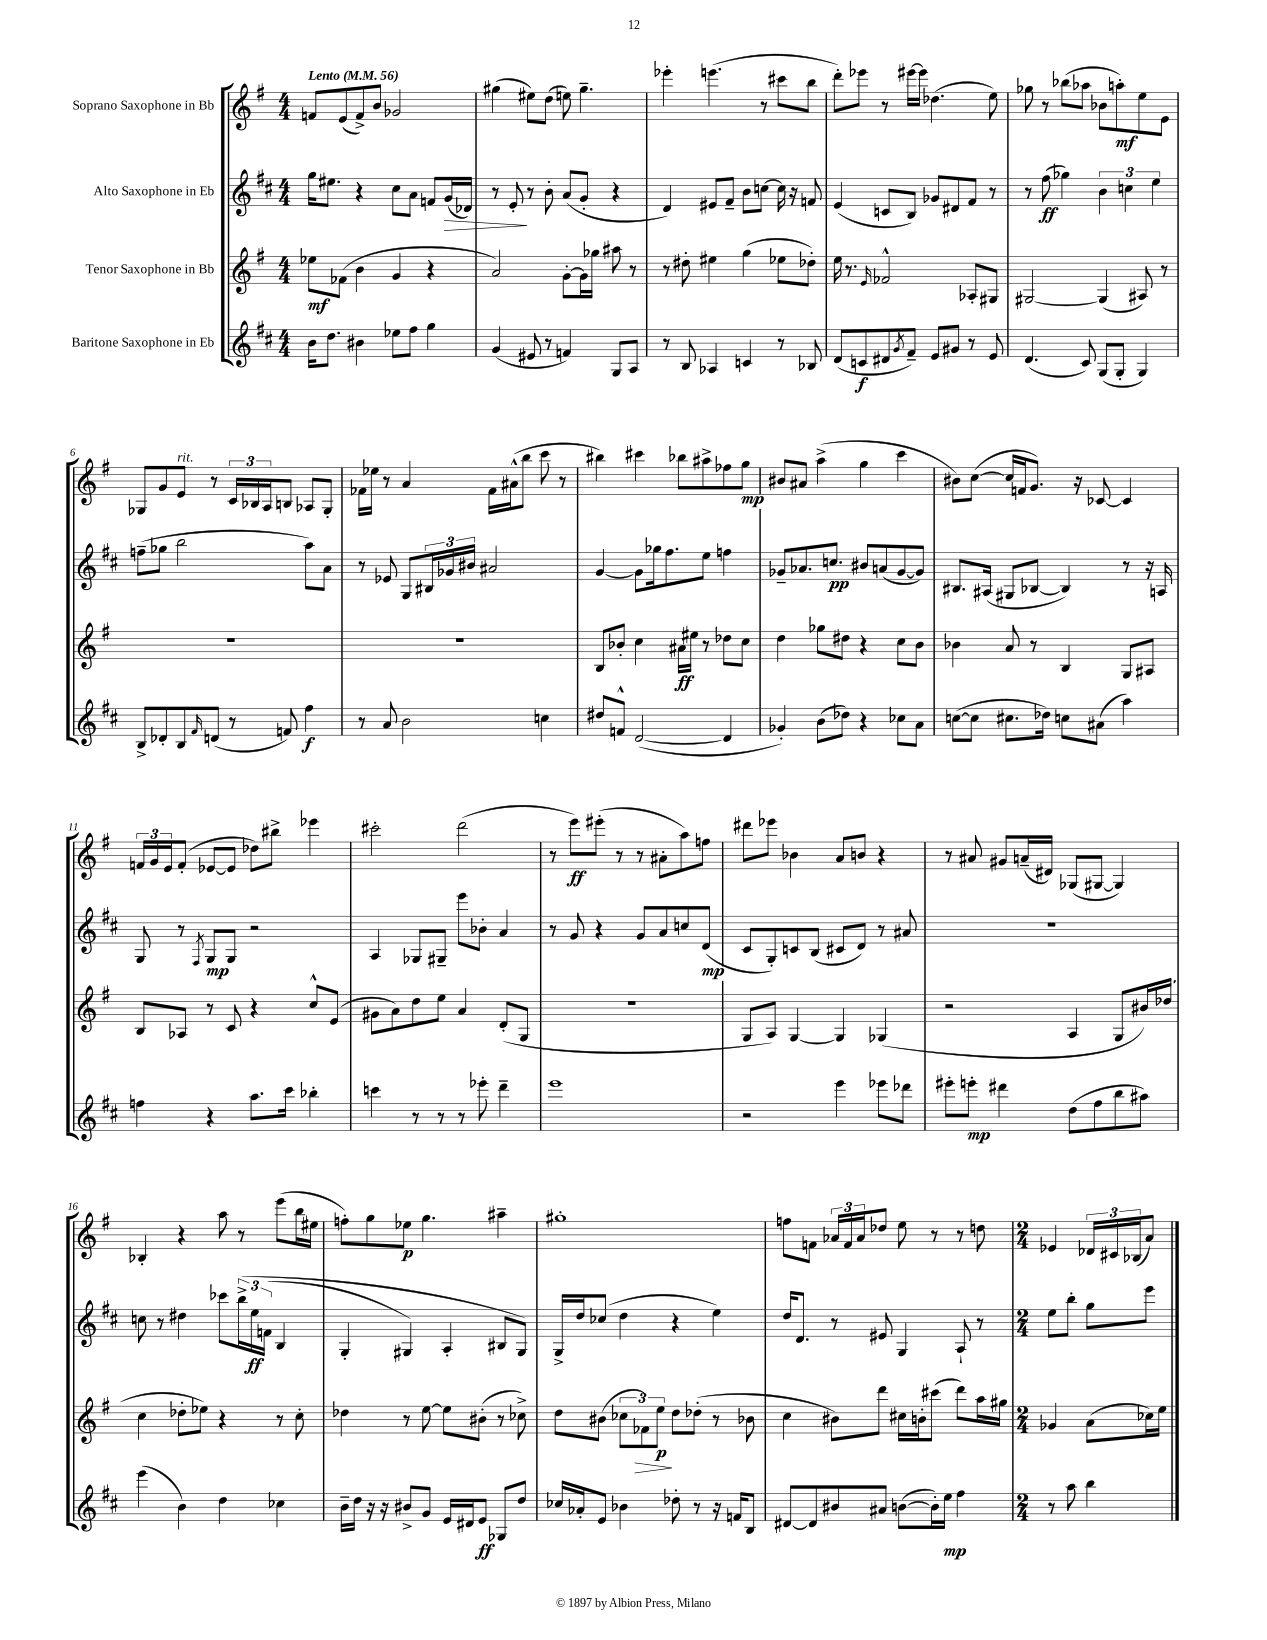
<<
\new StaffGroup <<
\new Staff = "s0" \with { instrumentName = "Soprano Saxophone in Bb" } {
    \clef treble \key g \major \numericTimeSignature \time 4/4 \tempo "Lento" 4 = 56
    f'8 e'8( f'8->) b'8 ges'2 |
    gis''4( eis''8) d''8( e''8) gis''4.-- |
    ees'''4-. e'''4.( r8 cis'''8 b''8 |
    d'''8-.) ees'''8 r8 eis'''16~ eis'''16 des''4.( e''8) |
    ges''8 r8 bes''8( aes''8 bes'8 a''8-.\mf) e''8 e'8 |
    ges8 g'8 e'8^\markup { \italic "rit." } r8 \tuplet 3/2 { c'16 bes16 a16 } b8 aes8 ges8-. |
    fes'16 ees''16 r8 a'4 fes'16 ais'16-^( b''8 c'''8 r8 |
    bis''4) cis'''4 bes''8 ais''8-> fes''8 g''8\mp |
    bis'8 ais'8 a''4->( g''4 c'''4 |
    bis'8) c''8~( c''16 f'16 g'8.) r16 ces'8~ ces'4 |
    \tuplet 3/2 { f'16 g'16 e'16 } f'8-.( ees'8~ ees'8 des''8) bis''8-> ees'''4 |
    cis'''2-. d'''2( |
    r8 e'''8\ff) eis'''8-.( r8 r8 ais'8-. a''8) f''8 |
    dis'''8 ees'''8 bes'4 a'8 b'8 r4 |
    r8 ais'8 gis'8 a'16--( dis'16) ges8( gis8~ gis4) |
    bes4-. r4 a''8 r8 e'''8( b''16 eis''16 |
    f''8-.) g''8 ees''8\p g''4. ais''4-- |
    gis''1-. |
    f''8 f'8 \tuplet 3/2 { aes'16 f'16 aes'16 } des''8 e''8 r8 r8 d''8 |
    \numericTimeSignature \time 2/4 ees'4 \tuplet 3/2 { des'16 cis'16 bes16( } a'8) \bar "|." |
}
\new Staff = "s1" \with { instrumentName = "Alto Saxophone in Eb" } {
    \clef treble \key d \major \numericTimeSignature \time 4/4
    g''16 eis''8. r4 cis''8 a'8 f'8 g'16\>( des'16) |
    r8 e'8-.\! r8 b'8-. a'8( g'8-. r4 |
    d'4) eis'8 fis'8-- b'8 c''8~ c''16 r16 f'8 |
    e'4( c'8 b8) ges'8 dis'8 fis'8 r8 |
    r8 fis''8\ff( ges''4) \tuplet 3/2 { b'4 c''4 e''4 } |
    f''8--( ges''8 b''2 a''8) a'8 |
    r8 ees'8 g8 \tuplet 3/2 { bis16 ges'16 bis'16 } ais'2 |
    g'4~ g'8 ges''16 fis''8. e''8 f''4 |
    ges'8-- aes'8. c''8.\pp bis'8 a'8( ges'8~ ges'8) |
    bis8. ais16( gis8 bes8~ bes4) r8 r16 a16 |
    g8 r8 \acciaccatura { fis8 } g8\mp g8 r2 |
    a4 ges8 gis8-- e'''8 bes'8-. a'4 |
    r8 g'8 r4 g'8 a'8 c''8 d'8\mp( |
    cis'8 g8-.) c'8 b8( cis'8 d'8) r8 ais'8 |
    r1 |
    c''8 r8 dis''4 ces'''8 \tuplet 3/2 { b''16->\( e''16\ff f'16( } b4 |
    g4-. gis4) a4-. bis8 gis8\) |
    g16-> d''16 ces''8( d''4 r4 e''4) |
    d''16 d'8. r8 eis'8 g4 a8-! r8 |
    \numericTimeSignature \time 2/4 e''8 b''8-. g''8 e'''8 \bar "|." |
}
\new Staff = "s2" \with { instrumentName = "Tenor Saxophone in Bb" } {
    \clef treble \key g \major \numericTimeSignature \time 4/4
    ees''8\mf fes'8( b'4 g'4 r4 |
    a'2) g'8~-. g'16 ges''16 ais''8 r8 |
    r8 dis''8-. eis''4 g''4( ees''8 des''8-.) |
    e''16 r8. \grace { e'16 } fes'2-^ aes8-. gis8 |
    gis2~ gis4( ais8) r8 |
    R1 |
    R1 |
    b8 bes'8-. c''4 ais'16\ff eis''16 r8 des''8 c''8 |
    d''4 ges''8 dis''8 r4 c''8 b'8 |
    bes'4 a'8 r8 b4 g8 ais8 |
    b8 aes8 r8 c'8 r4 c''8-^ e'8( |
    gis'8 a'8) d''8 e''8 a'4 d'8-.( g8 |
    R1 |
    g8 a8) g4~ g4 ges4( |
    r2 a4 g8 bis'16) des''16( |
    c''4 des''8-. ees''8) r4 r8 c''8-. |
    des''4 r8 e''8~ e''8 bis'8-.( r8 ces''8->) |
    d''8 bis'8( \tuplet 3/2 { ces''8 fes'8\>) e''8\p\! } d''8 des''8-.( r8 bes'8 |
    c''4 bis'8) d'''8 cis''16 b'16-. cis'''8( d'''8) a''16 gis''16 |
    \numericTimeSignature \time 2/4 ges'4 a'8( ces''16) e''16 \bar "|." |
}
\new Staff = "s3" \with { instrumentName = "Baritone Saxophone in Eb" } {
    \clef treble \key d \major \numericTimeSignature \time 4/4
    b'16 d''8. bis'4 ees''8 fis''8 g''4 |
    g'4( eis'8 r8 f'4) g8 a8 |
    r8 b8 aes4 c'4 r8 bes8 |
    d'8( c'8\f dis'8 \acciaccatura { g'8 } fis'8--) e'8 gis'8 r8 e'8 |
    d'4.( cis'8) g8( g8-. g4) |
    b8-> des'8-. b8 \grace { fis'16 } d'8( r8 f'8) fis''4\f |
    r8 a'8 b'2 c''4 |
    dis''8 f'8-^ d'2~( d'4 |
    ges'4-.) b'8( des''8) r4 ces''8 a'8 |
    c''8~( c''8 cis''8. des''16) c''8 ais'8( a''4) |
    f''4 r4 a''8. cis'''16 bes''4-. |
    c'''4 r8 r8 r8 ees'''8-. d'''4-- |
    e'''1 |
    r2 e'''4 ees'''8 des'''8 |
    eis'''8-. e'''8-.\mp dis'''4 d''8( fis''8 b''8 ais''8) |
    e'''4( b'4) d''4 ces''4 |
    b'16-- d''16 r16 r16 bis'8-> g'8 e'16 dis'16 e'8\ff ges8 d''8 |
    ces''16 aes'16-. e'8 bes'4 des''8-. r8 r16 f'16 b8 |
    dis'8~ dis'8 bis'8 ais'8 b'8~( b'16-.) e''16\mp fis''4 |
    \numericTimeSignature \time 2/4 r8 a''8 b''4 \bar "|." |
}
>>
>>
